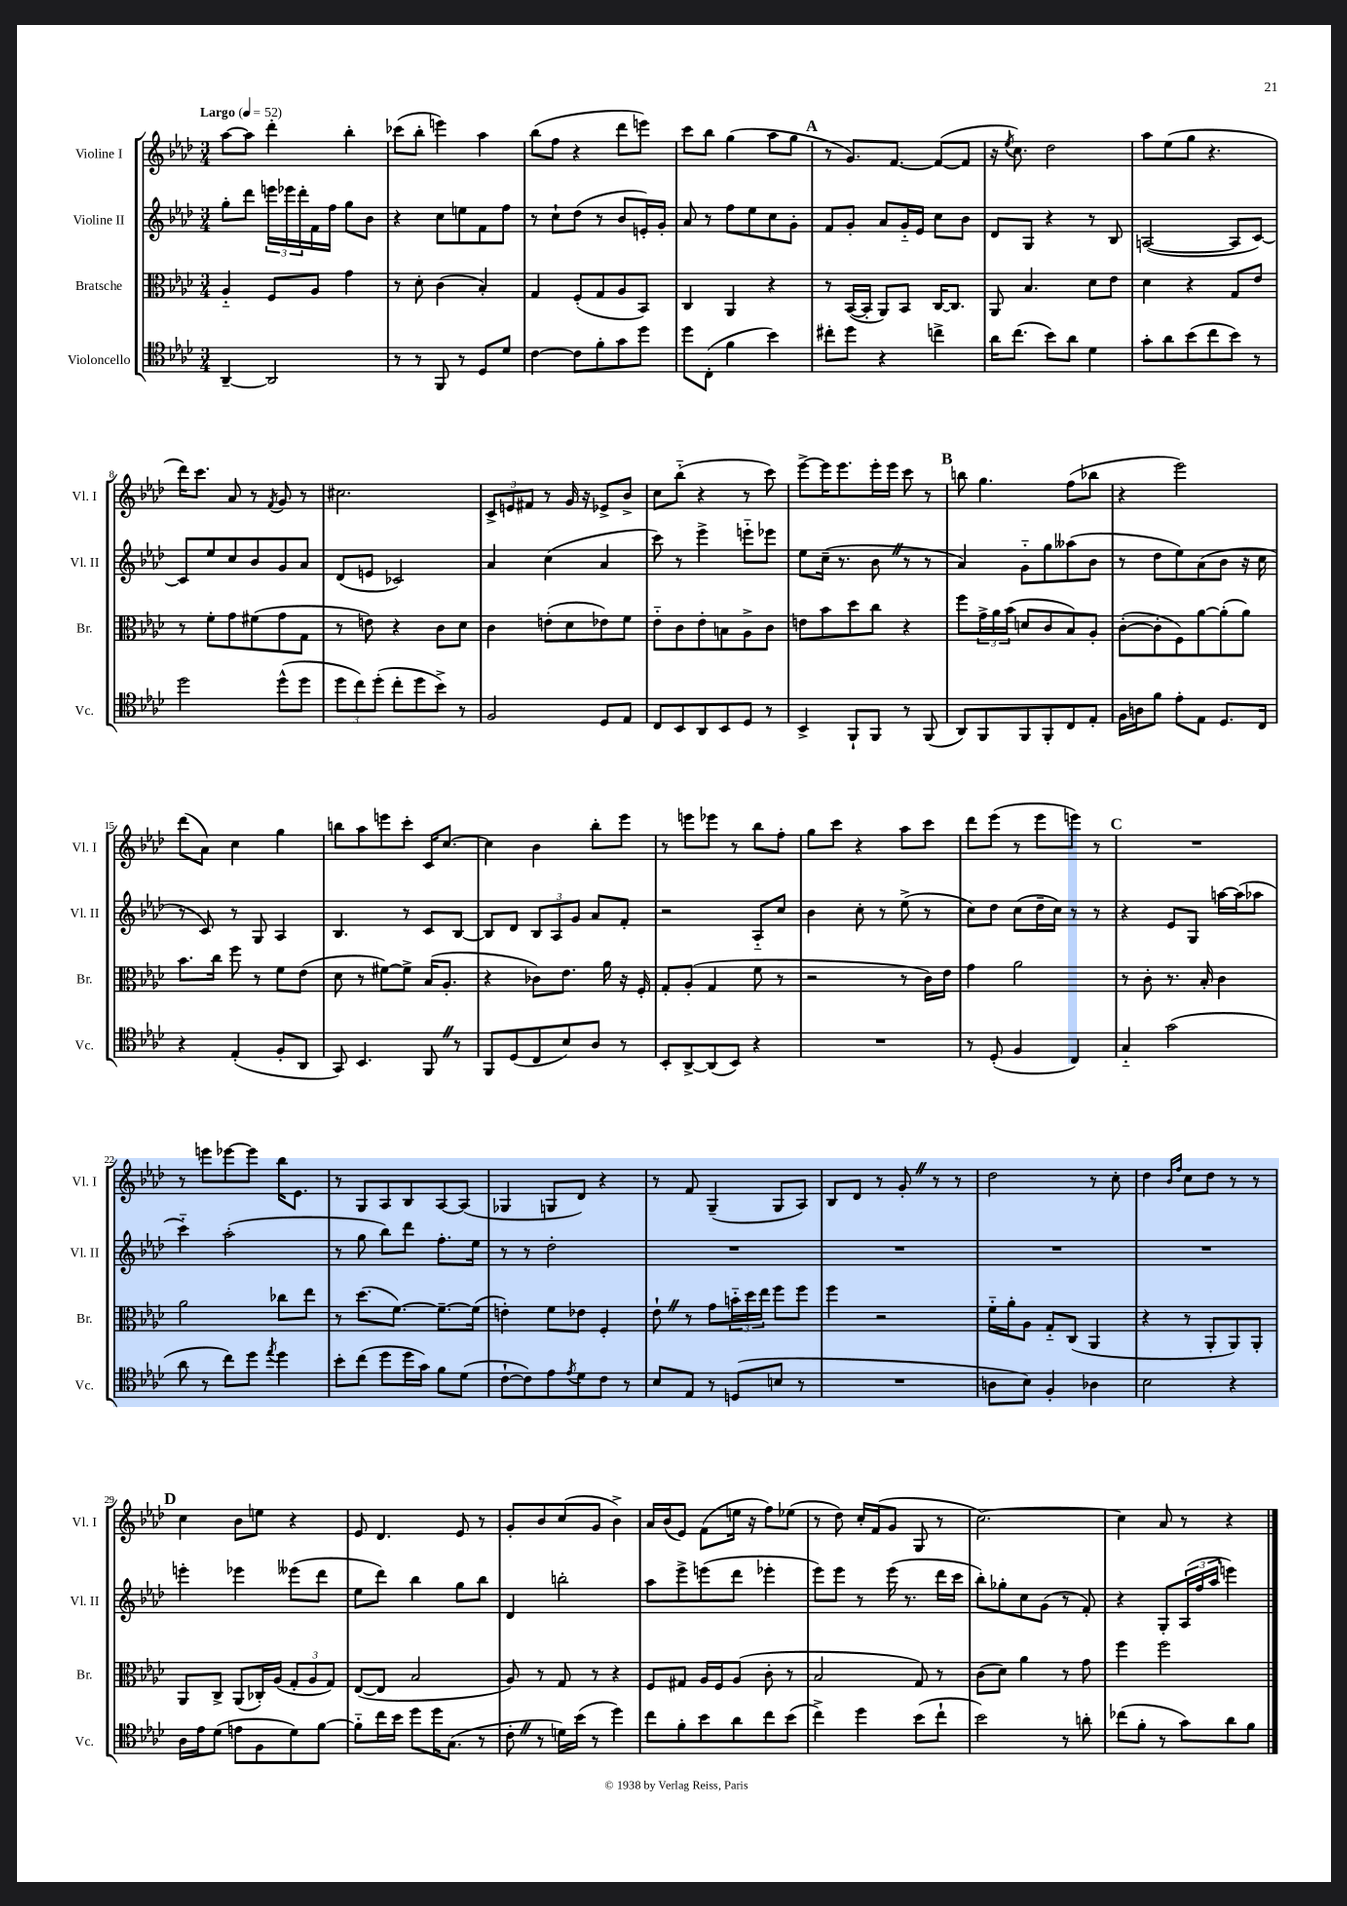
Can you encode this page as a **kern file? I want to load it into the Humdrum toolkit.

**kern	**kern	**kern	**kern
*staff4	*staff3	*staff2	*staff1
*clefC4	*clefC3	*clefG2	*clefG2
*k[b-e-a-d-]	*k[b-e-a-d-]	*k[b-e-a-d-]	*k[b-e-a-d-]
*M3/4	*M3/4	*M3/4	*M3/4
*MM52	*MM52	*MM52	*MM52
[4AA-~	4A-'~	8gg'	[8aa-
.	.	8ddd-	8aa-]
2AA-]	8F	24eee	4ddd-'
.	.	24eee-	.
.	.	24ddd-'	.
.	8A-	16f	.
.	.	16ff	.
.	4g	8gg	4bb-'
.	.	8b-	.
=	=	=	=
8r	8r	4r	(8ccc-
8r	8d-'	.	8bb-'
8FF	(4c	8cc	4eee)
8r	.	8ee	.
8D-	4B-')	8f	4aa-
8d-	.	8ff	.
=	=	=	=
[4c	4G	8r	(8bb-
.	.	8cc`	8ff
8c]	(8F'	(8dd-	4r
8f'	8G	8r	.
8g	8A-	8b-	8ddd-
8dd-	8BB-)	16e')	8eee)
.	.	16g'	.
=	=	=	=
8dd-	4C	8a-	8ccc
(8C'	.	8r	8bb-
4f	4AA-	8ff	(4gg
.	.	8ee-	.
4b-)	4r	8cc	8aa-
.	.	8g'	8gg
=	=	=	=
8cc#'	8r	8f	8r
8dd-	([16BB-	8g'	8.g)
.	16BB-']	.	.
4r	8AA-)	8a-	.
.	.	.	[8.f
.	8BB-	16g'~	.
.	.	16e-	.
4cc^	[16C	8cc	(8f_
.	8.C]	.	.
.	.	8b-	8f]
=	=	=	=
16a-	8AA-	8d-	16r
.	.	.	8qee-
(8.cc	.	.	8.cc)
.	4.B-	8G	.
8b-)	.	4r	2dd-
8a-	.	.	.
4d-	8d-	8r	.
.	8e-	8B-	.
=	=	=	=
8g'	4d-	([2A	8aa-
8a-	.	.	(8ee-
(8b-	4r	.	8gg
8cc	.	.	4.r
8b-)	8G	8A]	.
8r	8e-	[8c)	.
=	=	=	=
2dd-	8r	8c]	16ddd-)
.	.	.	8.ccc
.	8f'	8ee-	.
.	8g	8cc	8a-
.	(8f#	8b-	8r
.	.	.	8qf
(8dd-^^	8g	8g	8g
8dd-	8G	8a-	8r
=	=	=	=
12dd-	8r	(8d-	2.cc#
12cc)	.	.	.
.	8e)	8e	.
(12dd-'	.	.	.
8cc'	4r	2c-)	.
8dd-	.	.	.
8b-^)	8c	.	.
8r	8d-	.	.
=	=	=	=
2F	4c	4a-	12c^
.	.	.	12e
.	.	.	12f#
.	(8e'	(4cc	8r
.	8d-	.	16g
.	.	.	16r
8D-	8e-)	4a-	8e-^
8E-	8f	.	8b-^
=	=	=	=
8C	8e-'~	8ccc)	8cc
8BB-	8c	8r	(8bb-'~
8AA-	8e-'	4eee-^	4r
8BB-	8B	.	.
8D-	8A-^	8eee'~	8r
8r	8c	8eee-	8ccc)
=	=	=	=
4BB-^	8e	8ee-	[8eee-^
.	8b-	(16cc~	16eee-]
.	.	8.r	8.eee-
8FF`	8dd-	.	.
8FF	8cc	8b-	16eee-'
.	.	.	16eee-
8r	4r	8r	8ccc
(8FF	.	8r	8r
=	=	=	=
8AA-)	8ff	4a-)	8bb
8FF	24g^	.	4.gg
.	24a-	.	.
.	(24b-	.	.
8FF	8d	8g'~	.
8FF'	8c	8gg	.
8C	8B-)	(8aa--	(8ff
8E-'	8A-'	8b-	8bb-
=	=	=	=
16F	([8c'	8r	4r
16A	.	.	.
8f	8c']	8dd-	.
8e-'	8F)	8ee-)	2eee-)
8E-	[8a-	(8a-	.
8.D-	(8a-']	8b-	.
.	8a-)	16r	.
16C	.	16cc	.
=	=	=	=
4r	8.b-	8r	(8ddd-
.	.	8c)	8a-)
.	16cc	.	.
(4E-'	8ff	8r	4cc
.	8r	8G	.
8F'	8f	4A-	4gg
8AA-	(8e-	.	.
=	=	=	=
8GG)	8d-	4.B-	8bb
4.BB-	8r	.	8aa-
.	[8f#)	.	8eee
.	8f#^]	8r	8ccc'
8FF	(16B-	8c	16c
.	8.A-'	.	[8.cc
8r	.	[8B-	.
=	=	=	=
8FF	4r	8B-]	4cc]
(8D-	.	8d-	.
8C	8c-)	12B-	4b-
.	.	12A-	.
8B-)	8.e-	.	.
.	.	12g	.
8A-	.	8a-	8bb-'
.	16a-	.	.
8r	16r	8f'	8eee-
.	16F'	.	.
=	=	=	=
8BB-'	8G'	2r	8r
[8AA-^	(8A-'	.	8eee
(8AA-]	4G	.	8eee-
8BB-)	.	.	8r
4r	8f	8A-'~	8bb-
.	8r	8cc	8ff'
=	=	=	=
2.r	2r	4b-	8gg
.	.	.	8ccc
.	.	8cc'	4r
.	.	8r	.
.	8r	(8ee-^	8aa-
.	16c)	8r	8ccc
.	16e-	.	.
=	=	=	=
8r	4g	8cc)	8ddd-
(8D-'	.	8dd-	(8eee-
4F	2a-	(8cc	8r
.	.	16dd-~	8eee-
.	.	16cc)	.
4C)	.	8r	8eee)
.	.	8r	8r
=	=	=	=
4G'~	8r	4r	2.r
.	8c'	.	.
(2g	8.r	8e-	.
.	.	8G	.
.	16B-'	.	.
.	4c	[16aa	.
.	.	(16aa]	.
.	.	8aa-	.
=	=	=	=
8a-	2a-	4ccc'~)	8r
8r	.	.	8eee
8cc)	.	(2aa-'	[8eee-
8dd-	.	.	8eee-]
8qee-	.	.	.
4dd-	8cc-	.	16bb-
.	.	.	8.e-
.	8ee-	.	.
=	=	=	=
8b-'	8r	8r	8r
(8cc	(8.dd-	8gg	8G
8dd-	.	8bb-)	8A-
.	[8.f)	.	.
16dd-	.	8ddd-	8B-
16g)	.	.	.
8f	8.f~_	8.ff'	[8A-
(8d-	.	.	(8A-]
.	(16f]	16ee-	.
=	=	=	=
[8c`	4e')	8r	4G-
8c])	.	8r	.
8e-	8f	2dd-'	8G
8qe-	.	.	.
8d-	8e-	.	8d-)
8c	4F'	.	4r
8r	.	.	.
=	=	=	=
8B-	8e-`	2.r	8r
8E-	8r	.	8f
8r	8g	.	(4G~
(8D	24b'~	.	.
.	24dd-	.	.
.	24ee-	.	.
8B	8ff	.	8G
8r	8ff	.	8A-)
=	=	=	=
2.r	4ff	2.r	8B-
.	.	.	8d-
.	2r	.	8r
.	.	.	8g'
.	.	.	8r
.	.	.	8r
=	=	=	=
8A	16f'~	2.r	2dd-
.	16a-'	.	.
8B-)	8A-	.	.
4F'	8G'~	.	.
.	(8C	.	.
4A-	4AA-	.	8r
.	.	.	8cc'
=	=	=	=
2B-	4r	2.r	4dd-
.	.	.	16qqb-
.	.	.	16qqff
.	8r	.	8cc
.	8AA-'	.	8dd-
4r	8AA-)	.	8r
.	8AA-'	.	8r
=	=	=	=
16A-	8AA-	4eee'	4cc
16e-	.	.	.
(8d-	8C^	.	.
8e	(8AA-	4eee-	8b-
8F	16C-')	.	8ee
.	(16A-	.	.
8d-)	12G'	(8eee--	4r
.	12A-	.	.
[8f	.	8ddd-	.
.	12G)	.	.
=	=	=	=
8f'~]	([8E-	8ee-	8e-
16cc	8E-]	8ddd-)	4.d-
16b-	.	.	.
8dd-	2B-	4bb-	.
16dd-	.	.	.
(8.G	.	.	.
.	.	8gg	8e-
8r	.	8bb-	8r
=	=	=	=
8c'	8A-)	4d-	8g'
8r	8r	.	8b-
16d)	8G	2bb'	(8cc
(16b-	.	.	.
8r	8r	.	8g
4dd-)	4r	.	4b-^)
=	=	=	=
8cc	8F	8aa-	16a-
.	.	.	(16b-
8f'	8G#	8eee-^	8e-)
8b-	16A-	(8eee	(8f
.	16F	.	.
8a-	(8A-	8ddd-	16ee
.	.	.	16r
8cc	8c'	4eee-'	8ff)
(8b-	8r	.	(8ee-
=	=	=	=
4cc^)	2B-	8eee-)	8r
.	.	8eee-	8dd-)
4dd-	.	8r	16cc'
.	.	.	(16f
.	.	(16eee-	8g
.	.	8.r	.
(8b-	8G)	.	8G
8cc`	8r	16ddd-	8r
.	.	16ccc	.
=	=	=	=
2b-)	(8c	8bb-')	[2.cc)
.	8d-)	8gg-'	.
.	4a-	8cc	.
.	.	(8g	.
8r	8r	8r	.
8a'	8g	8f')	.
=	=	=	=
(8cc-	4ff	4r	4cc]
8f'	.	.	.
8r	2ff	8G'	8a-
8g)	.	(24A-	8r
.	.	24ff	.
.	.	24aa-	.
8a-	.	4eee)	4r
8f	.	.	.
==	==	==	==
*-	*-	*-	*-
